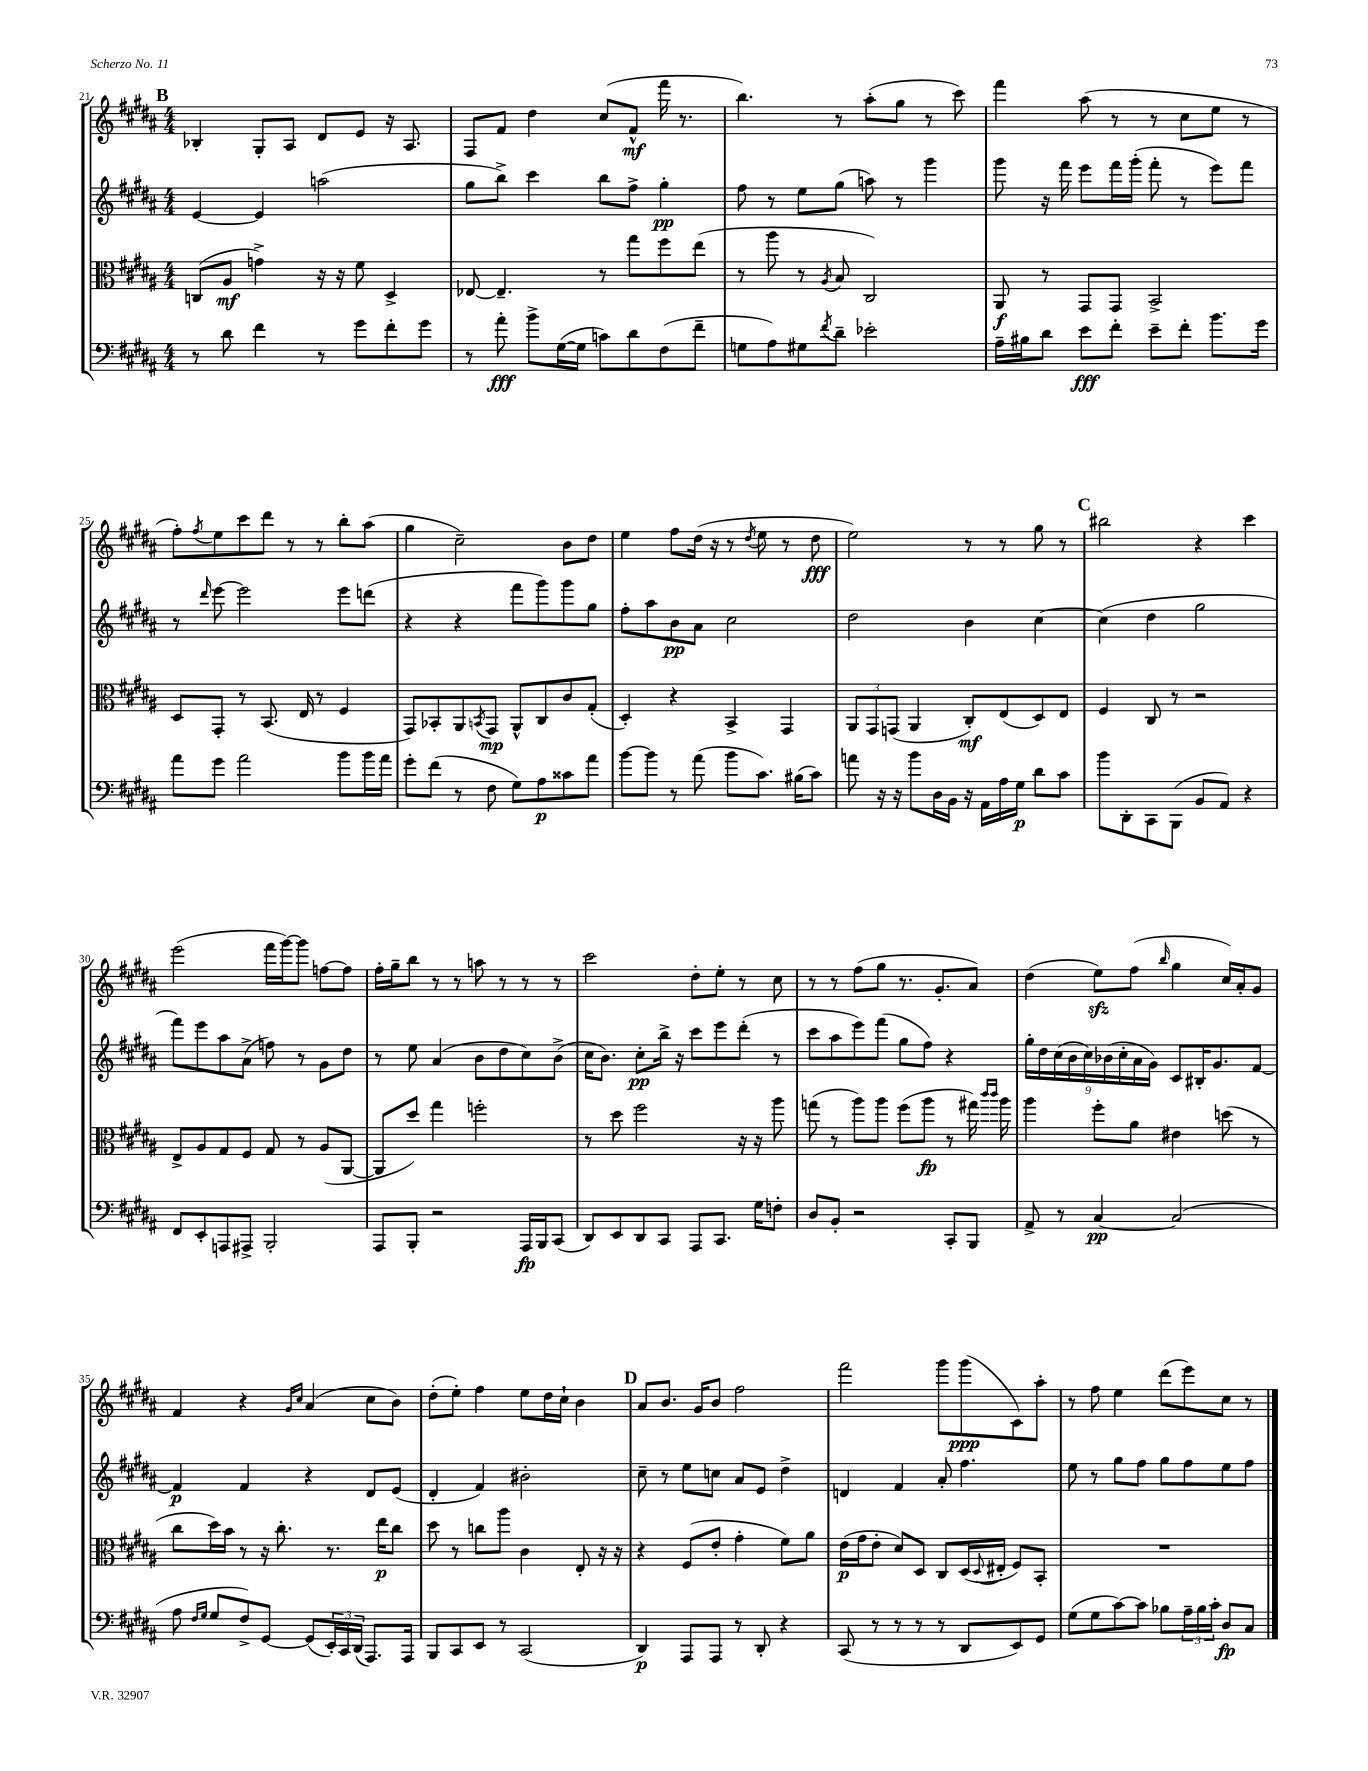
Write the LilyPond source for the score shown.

<<
\new StaffGroup <<
\new Staff = "s0" {
    \clef treble \key b \major \numericTimeSignature \time 4/4
    \mark \markup { \bold "B" } bes4-. gis8-. ais8 dis'8 e'8 r16 ais8. |
    fis8 fis'8 dis''4 cis''8( fis'8-^\mf fis'''16 r8. |
    b''4.) r8 ais''8-.( gis''8 r8 cis'''8) |
    fis'''4 ais''8( r8 r8 cis''8 e''8 r8 |
    fis''8-.) \acciaccatura { fis''8 } e''8 cis'''8 dis'''8 r8 r8 b''8-. ais''8( |
    gis''4 cis''2--) b'8 dis''8 |
    e''4 fis''8 dis''16( r16 r8 \acciaccatura { dis''8 } e''8 r8 dis''8\fff |
    e''2) r8 r8 gis''8 r8 |
    \mark \markup { \bold "C" } bis''2 r4 cis'''4 |
    e'''2( fis'''16 gis'''16~) gis'''8 f''8~ f''8 |
    fis''16-. gis''16-- b''8 r8 r8 a''8 r8 r8 r8 |
    cis'''2 dis''8-. e''8-. r8 cis''8 |
    r8 r8 fis''8( gis''8 r8. gis'8.-. ais'8) |
    dis''4( e''8\sfz) fis''8( \grace { b''16 } gis''4 cis''16) ais'16-. gis'8 |
    fis'4 r4 \grace { gis'16 cis''16 } ais'4( cis''8 b'8) |
    dis''8-.( e''8-.) fis''4 e''8 dis''16 cis''16-! b'4 |
    \mark \markup { \bold "D" } ais'8 b'8. gis'16 b'8 fis''2 |
    fis'''2 gis'''8 gis'''8\ppp( cis'8) ais''8-. |
    r8 fis''8 e''4 dis'''8( e'''8) cis''8 r8 \bar "|." |
}
\new Staff = "s1" {
    \clef treble \key b \major \numericTimeSignature \time 4/4
    \mark \markup { \bold "B" } e'4~ e'4 a''2( |
    gis''8 b''8->) cis'''4 b''8 fis''8-> gis''4-.\pp |
    fis''8 r8 e''8 gis''8( a''8) r8 gis'''4 |
    gis'''8 r16 fis'''16 e'''8 fis'''16 gis'''16-.( fis'''8-. r8 e'''8) fis'''8 |
    r8 \grace { dis'''16 } e'''8~ e'''2 e'''8 d'''8( |
    r4 r4 fis'''8 gis'''8) gis'''8 gis''8 |
    fis''8-. ais''8 b'8\pp ais'8 cis''2 |
    dis''2 b'4 cis''4~ |
    \mark \markup { \bold "C" } cis''4( dis''4 gis''2 |
    fis'''8) e'''8 ais''8 ais'8->( f''8) r8 gis'8 dis''8 |
    r8 e''8 ais'4( b'8 dis''8 cis''8) b'8->( |
    cis''16 b'8.) cis''8-.\pp b''16-> r16 cis'''8 e'''8 dis'''8-.( r8 |
    cis'''8 ais''8 e'''8) fis'''8( gis''8 fis''8) r4 |
    \tuplet 9/8 { gis''16-. dis''16 cis''16( b'16 cis''16) bes'16( cis''16-. ais'16 gis'16) } cis'8 bis16-. gis'8. fis'8~ |
    fis'4\p fis'4 r4 dis'8 e'8( |
    dis'4-. fis'4) bis'2-. |
    \mark \markup { \bold "D" } cis''8-- r8 e''8 c''8 ais'8 e'8 dis''4-> |
    d'4 fis'4 ais'8-. fis''4. |
    e''8 r8 gis''8 fis''8 gis''8 fis''8 e''8 fis''8 \bar "|." |
}
\new Staff = "s2" {
    \clef alto \key b \major \numericTimeSignature \time 4/4
    \mark \markup { \bold "B" } c8( ais8\mf g'4->) r16 r16 fis'8 dis4-> |
    ees8~ ees4.-- r8 gis''8 fis''8 e''8( |
    r8 ais''8 r8 \acciaccatura { ais8 } b8 cis2) |
    ais,8\f r8 gis,8 gis,8 b,2-> |
    dis8 gis,8-. r8 b,8.( e16 r8 fis4 |
    gis,8) bes,8-. ais,8 \acciaccatura { b,8 } gis,8\mp ais,8-^ cis8 cis'8 gis8-.( |
    dis4-.) r4 b,4-> gis,4 |
    \tuplet 3/2 { ais,8 gis,8 g,8( } ais,4 cis8-.\mf) e8( dis8) e8 |
    \mark \markup { \bold "C" } fis4 cis8 r8 r2 |
    e8-> ais8 gis8 fis8 gis8 r8 ais8( ais,8~ |
    ais,8 dis''8) gis''4 f''2-. |
    r8 dis''8 fis''2 r16 r16 ais''8 |
    g''8( r8 ais''8) ais''8 fis''8( ais''8\fp r8 gis''16) \grace { cis'''16 cis'''16 } ais''16 |
    ais''4 fis''8-. ais'8 eis'4 d''8( r8 |
    cis''8 dis''16) b'16 r8 r16 cis''8.-. r8. e''16\p cis''8 |
    dis''8 r8 c''8 ais''8 cis'4 e8-. r16 r16 |
    \mark \markup { \bold "D" } r4 fis8( e'8-. gis'4-. fis'8) ais'8 |
    e'16\p( gis'16 e'8-. dis'8) dis8 cis8 dis16( \appoggiatura { dis8 } eis16-. fis8) b,8-. |
    R1 \bar "|." |
}
\new Staff = "s3" {
    \clef bass \key b \major \numericTimeSignature \time 4/4
    \mark \markup { \bold "B" } r8 dis'8 fis'4 r8 gis'8 fis'8-. gis'8 |
    r8 ais'8-.\fff b'8-> gis16~( gis16 c'8) dis'8 fis8( fis'8-- |
    g8 ais8) gis8 \acciaccatura { fis'8 } dis'8-- ees'2-. |
    ais16-- bis16 dis'8 e'8\fff fis'8-. e'8-- fis'8-. b'8. gis'16 |
    ais'8 gis'8 ais'2 b'8 b'16 ais'16 |
    gis'8-. fis'8( r8 fis8 gis8) ais8\p cisis'8 ais'8 |
    b'8~ b'8 r8 ais'8( b'8 cis'8.) bis16( cis'8) |
    a'8 r16 r16 b'8 dis16 b,16 r16 ais,16 ais16 gis16\p dis'8 cis'8 |
    \mark \markup { \bold "C" } b'8 dis,8-. cis,8 b,,8( b,8 ais,8) r4 |
    fis,8 e,8-. a,,8 ais,,8-> b,,2-. |
    ais,,8 b,,8-. r2 ais,,16\fp b,,16 cis,8( |
    dis,8) e,8 dis,8 cis,8 ais,,8 cis,8. gis16 f8-. |
    dis8 b,8-. r2 cis,8-. b,,8 |
    ais,8-> r8 cis4~\pp cis2( |
    ais8 \grace { fis16 gis16 } gis8 fis8->) gis,8~ gis,8( \tuplet 3/2 { e,16-.) cis,16 dis,16( } ais,,8.) ais,,16 |
    b,,8 cis,8 e,8 r8 cis,2( |
    \mark \markup { \bold "D" } dis,4\p) ais,,8 ais,,8 r8 dis,8-. r4 |
    cis,8( r8 r8 r8 r8 dis,8 e,8) gis,8 |
    gis8( gis8 cis'8~) cis'8 bes8 \tuplet 3/2 { ais16-- bes16 cis'16-. } dis8\fp cis8 \bar "|." |
}
>>
>>
\layout { \context { \Score currentBarNumber = #21 } }
